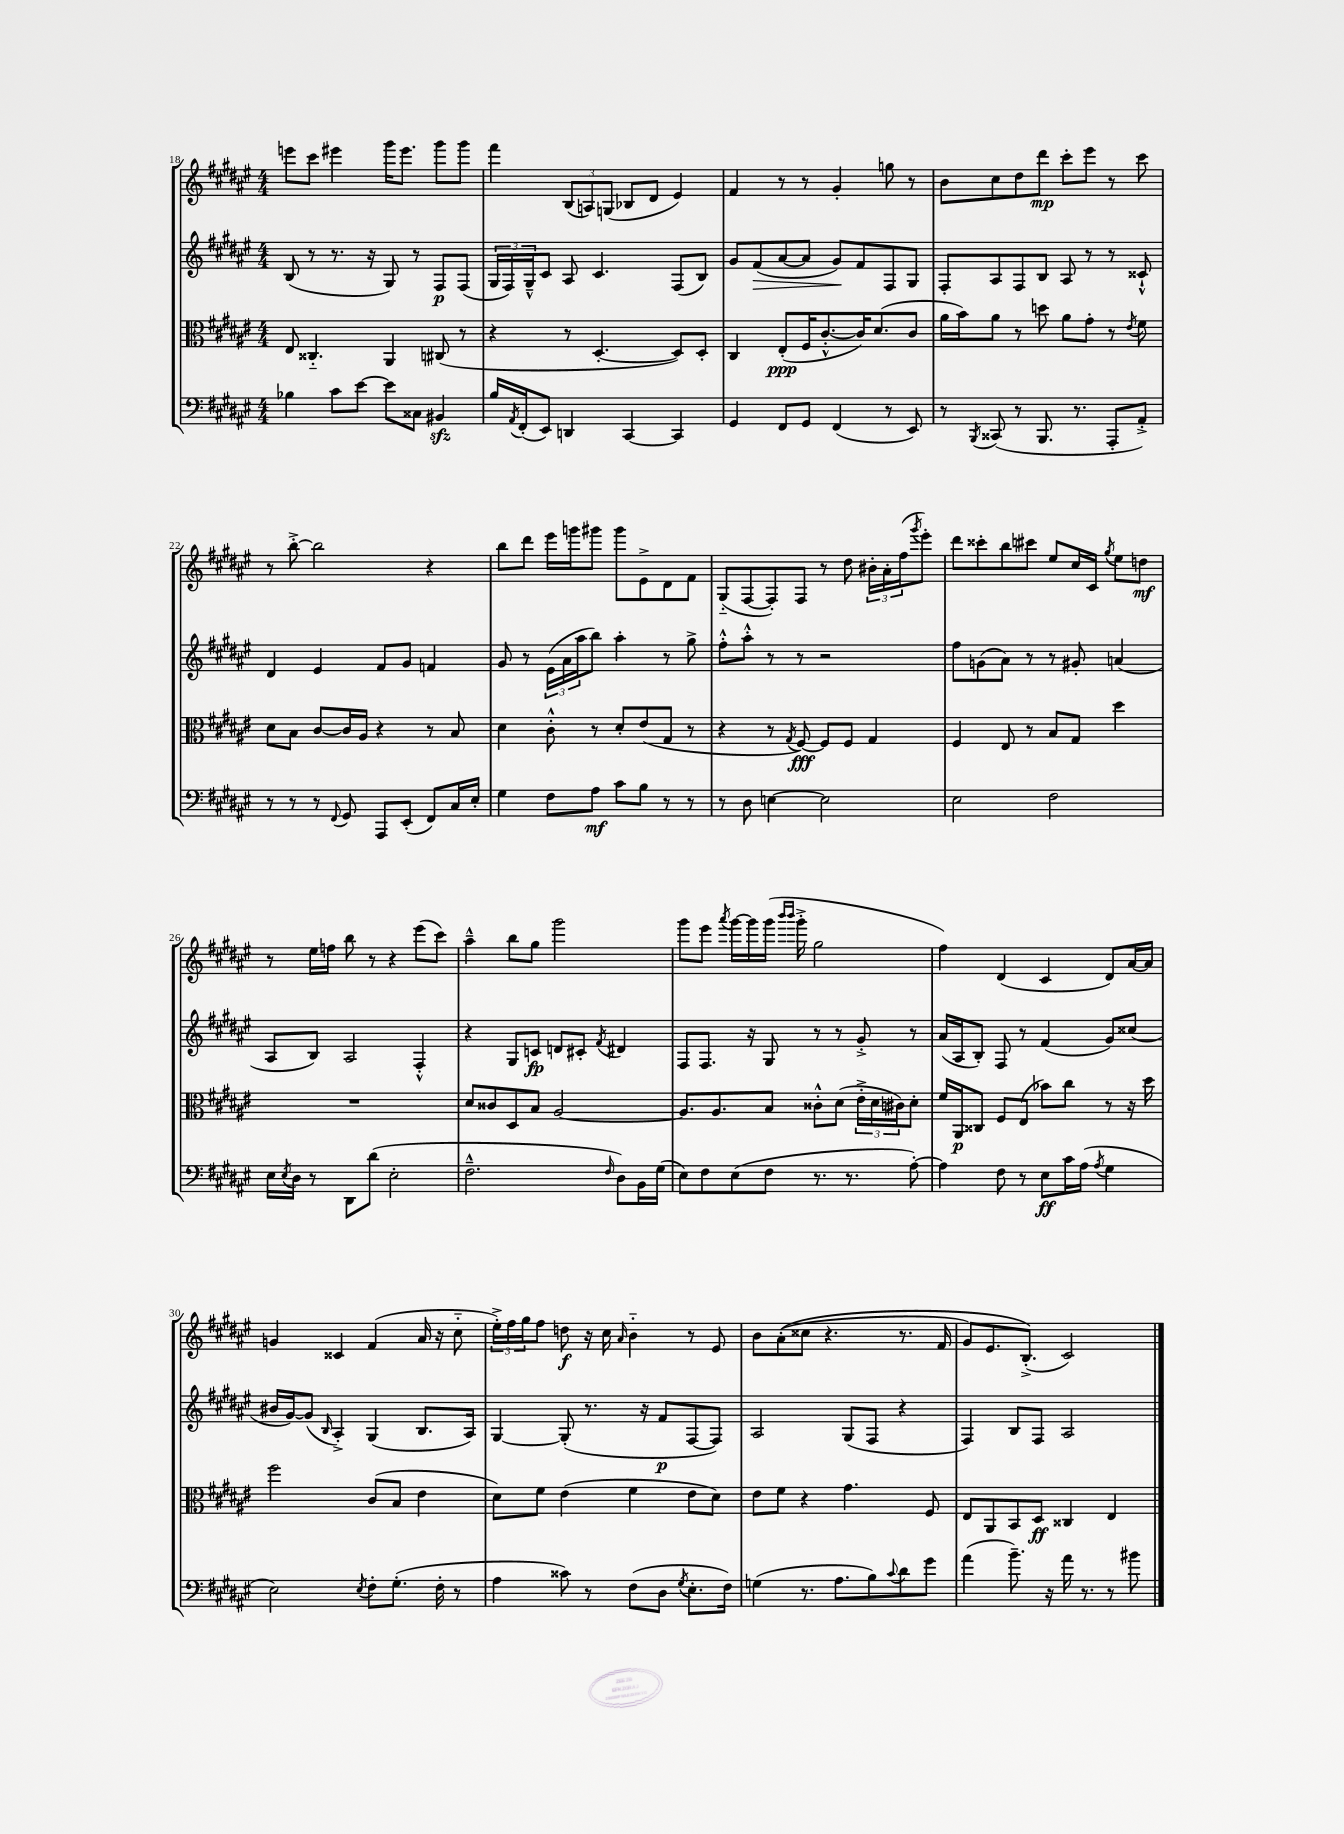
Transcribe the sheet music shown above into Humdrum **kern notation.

**kern	**kern	**kern	**kern
*staff4	*staff3	*staff2	*staff1
*clefF4	*clefC3	*clefG2	*clefG2
*k[f#c#g#d#a#e#]	*k[f#c#g#d#a#e#]	*k[f#c#g#d#a#e#]	*k[f#c#g#d#a#e#]
*M4/4	*M4/4	*M4/4	*M4/4
4B-\	8E#/	(8B/	8eee\L
.	4.C##'~/	8r	8ccc#\J
8c#\L	.	8.r	4eee#\
[8e#\J	.	.	.
.	.	16r	.
8e#\]L	4AA#/	8G#/)	16ggg#\LK
.	.	.	8.eee#\J
8C##\J	.	8r	.
4BB#/	(8C#/	8F#/L	8ggg#\L
.	8r	(8F#/J	8ggg#\J
=	=	=	=
16B/LL	4r	24G#/LL	4fff#\
.	.	24F#/)	.
8qAA#/	.	.	.
(16FF#'/J	.	.	.
.	.	24G#~^^/J	.
8EE#/J)	.	8c#/J	.
4DD/	8r	8A#/	(12B/L
.	.	.	12A/)
.	[4.D#'/	4.c#/	.
.	.	.	(12G/J
[4CC#/	.	.	8B-/L
.	.	.	8d#/J
4CC#/]	8D#/]L)	(8F#/L	4e#/)
.	8D#'/J	8B/J)	.
=	=	=	=
4GG#/	4C#/	8g#/L	4f#/
.	.	(8f#/	.
8FF#/L	(8E#'/L	[8a#/	8r
8GG#/J	16F#/K	8a#/]J	8r
.	[8.c#'^^/	.	.
(4FF#/	.	8g#/L)	4g#'/
.	16c#/]K)	8f#/	.
.	(8.d#/	.	.
8r	.	8F#/	8gg\
8EE#/)	8c#/J	8G#/J	8r
=	=	=	=
8r	16a#\LL	8F#'/L	8b\L
.	16b\J)	.	.
8qBBB/	.	.	.
(8CC##/	8a#\J	8A#/	8cc#\
8r	8r	8F#/	8dd#\
8.BBB/	8dd\	8B/J	8ddd#\J
.	8a#\L	8A#/	8ccc#'\L
8.r	.	.	.
.	8g#'\J	8r	8eee#\J
8AAA#'/L	8r	8r	8r
.	8qe#/	.	.
8AA#'^/J)	8f#\	8c##`^^/	8ccc#\
=	=	=	=
8r	8d#\L	4d#/	8r
8r	8B\J	.	[8bb'^\
8r	[8c#/L	4e#/	2bb\]
8qqFF#/	.	.	.
8GG#/	16c#/]L	.	.
.	16A#/JJ	.	.
8AAA#/L	4r	8f#/L	.
(8EE#'/J	.	8g#/J	.
8FF#/L)	8r	4f/	4r
16C#/L	8B/	.	.
16E#'/JJ	.	.	.
=	=	=	=
4G#\	4d#\	8g#/	8bb\L
.	.	8r	8ddd#\J
8F#\L	8c#'^^\	(24e#\LL	16eee#\LL
.	.	24a#\	.
.	.	.	16ggg\J
.	.	24aa#\J	.
8A#\J	8r	8bb\J)	8ggg#\J
8c#\L	8d#'/L	4aa#'\	8ggg#\L
8B\J	(8e#/	.	8e#^\
8r	8G#/J	8r	8d#\
8r	8r	8gg#^\	8f#\J
=	=	=	=
8r	4r	8ff#'^^\L	(8G#'~/L
8D#\	.	8aa#'^^\J	[8F#/
[4E\	8r	8r	8F#'/])
.	8qG#/	.	.
.	[8F#/)	8r	8F#/J
2E\]	8F#/]L	2r	8r
.	8F#/J	.	8dd#\
.	4G#/	.	24b#'\LL
.	.	.	24a#'\
.	.	.	(24ff#\J
.	.	.	8qggg#/
.	.	.	8eee#'\J)
=	=	=	=
2E#\	4F#/	8ff#\L	8ddd#\L
.	.	(8g\	8ccc##'\
.	8E#/	8a#\J)	8bb\
.	8r	8r	8ccc#\J
2F#\	8B/L	8r	8ee#/L
.	8G#/J	8g#'/	16cc#/L
.	.	.	16c#/JJ
.	.	.	8qgg#/
.	4dd#\	(4a/	8ee#\L
.	.	.	8dd\J
=	=	=	=
16E#\LL	1r	8A#/L	8r
8qE#/	.	.	.
16D#\JJ	.	.	.
8r	.	8B/J)	16ee#\LL
.	.	.	16ff\JJ
8DD#\L	.	2A#/	8bb\
(8d#\J	.	.	8r
2E#'\	.	.	4r
.	.	4F#'^^/	(8eee#\L
.	.	.	8ccc#\J)
=	=	=	=
2.F#~^^\	8d#/L	4r	4aa#~^^\
.	8c##/	.	.
.	8D#/	8G#/L	8bb\L
.	8B/J	8c/J	8gg#\J
.	[2A#/	8d/L	2ggg#\
.	.	8c#'/J	.
16qqF#/	.	8qf#/	.
8D#\L)	.	4d#/	.
16BB\L	.	.	.
(16G#\JJ	.	.	.
=	=	=	=
8E#\L)	8.A#/]L	8F#/L	8ggg#\L
8F#\	.	8.F#/J	8eee#\J
.	8.A#/	.	.
.	.	.	8qaaa#/
(8E#\	.	.	[16ggg#\LL
.	.	16r	16ggg#\]
8F#\J	8B/J	8G#/	(16ggg#\JJ
.	.	.	16qqbbb/LL
.	.	.	16qqbbb/JJ
.	.	.	16ggg#'^\
8.r	8c##'^^\L	8r	2gg#\
.	(8d#\J	8r	.
8.r	.	.	.
.	24e#'^\LL	8g#'^/	.
.	24d#\	.	.
.	24c#\J)	.	.
[8A#'\)	8d#'\J	8r	.
=	=	=	=
4A#\]	16f#/LL	(16a#/LL	4ff#\)
.	16AA#/J	16A#/J	.
.	8C##/J	8B'/J)	.
8F#\	8F#/L	8F#/	(4d#/
8r	(8E#/J	8r	.
8E#\L	8b-\L)	(4f#/	4c#/
16c#\L	8cc#\J	.	.
(16A#\JJ	.	.	.
8qA#/	.	.	.
4G#\	8r	8g#/L)	8d#/L)
.	16r	(8cc##/J	[16a#/L
.	16dd#\	.	16a#/]JJ
=	=	=	=
2E#\)	2ff#\	16b#/LL	4g/
.	.	[16g#/J)	.
.	.	(8g#/]J	.
.	.	16qqB/	.
.	.	4A#'^/)	4c##/
8qE#/	.	.	.
8F#'\L	(8c#/L	(4G#/	(4f#/
(8.G#'\J	8B/J	.	.
.	4e#\	8.B/L	16a#/
16F#'\	.	.	16r
8r	.	.	8cc#'~\
.	.	16A#/Jk)	.
=	=	=	=
4A#\	8d#\L)	[4G#/	24ee#'^\LL)
.	.	.	24ff#\
.	.	.	24gg#\J
.	8f#\J	.	8ff#\J
8c##\)	(4e#\	(8G#'/]	8dd\
8r	.	8.r	16r
.	.	.	16cc#\
.	.	.	16qqa#/
(8F#\L	4f#\	.	4b'~\
.	.	16r	.
8D#\J	.	8f#/L	.
8qG#/	.	.	.
8.E#'\L	8e#\L	[8F#/	8r
.	8d#\J)	8F#/]J)	8e#/
16F#\Jk)	.	.	.
=	=	=	=
(4G\	8e#\L	2A#/	8b\L
.	8f#\J	.	&((8a#'\
8.r	4r	.	8cc##\J
.	.	.	4.r
8.A#\L	.	.	.
.	4.g#\	(8G#/L	.
8B\)	.	8F#/J	.
8qqc#/	.	.	.
8d#\	.	4r	8.r
8g#\J	8F#/	.	.
.	.	.	16f#/
=	=	=	=
(4a#\	8E#/L	4F#/)	8g#/L)
.	8AA#/	.	8.e#/
8.b~\)	8BB/	8B/L	.
.	.	.	(8.B'^/J&)
.	8D#/J	8F#/J	.
16r	.	.	.
16a#\	4C##/	2A#/	2c#/)
8.r	.	.	.
8r	4E#/	.	.
8b#\	.	.	.
==	==	==	==
*-	*-	*-	*-
